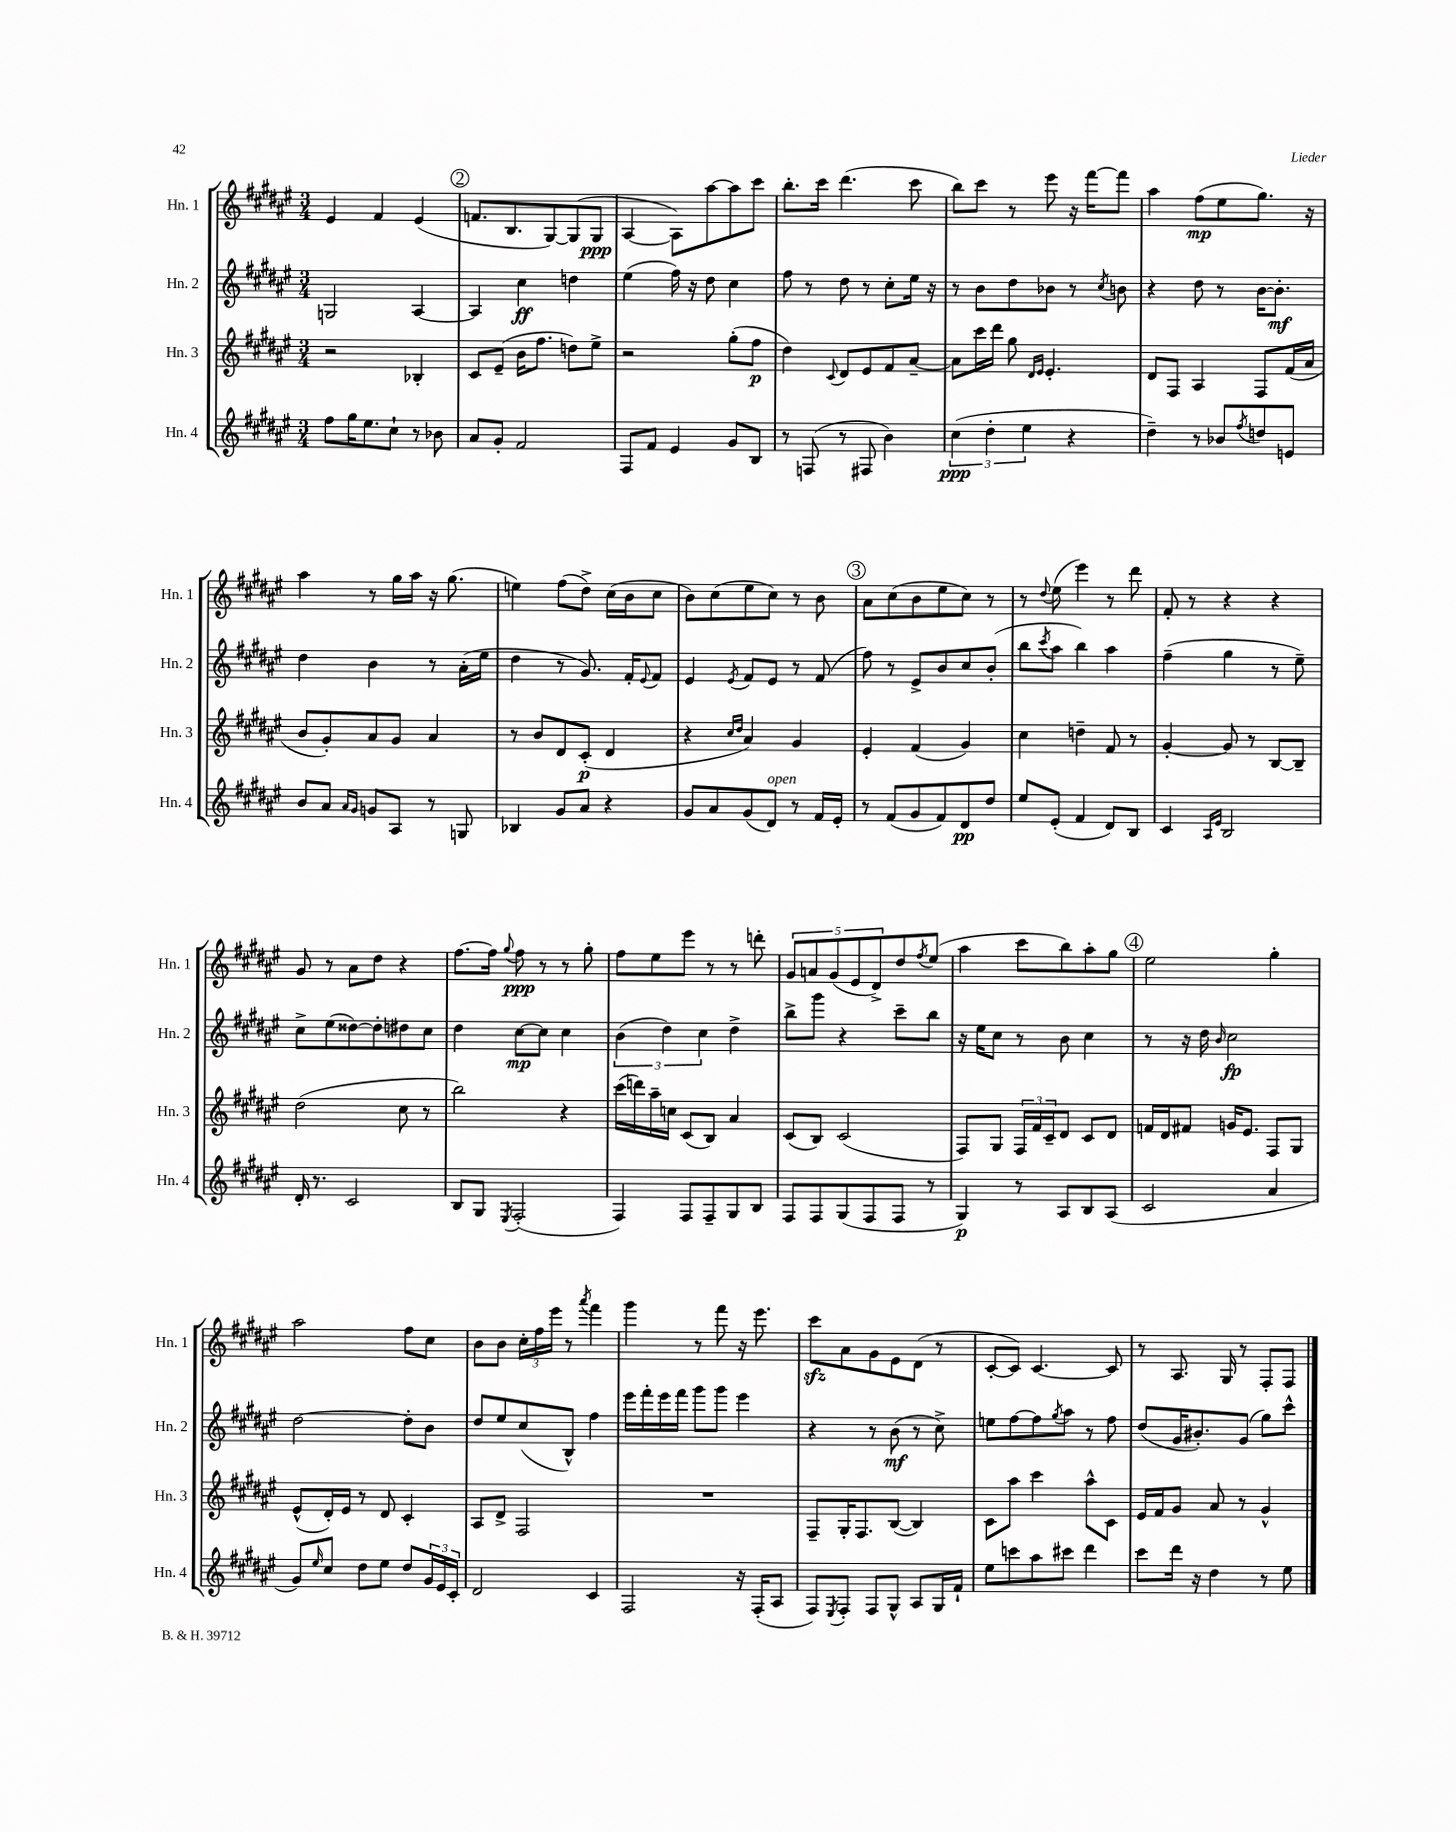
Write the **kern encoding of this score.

**kern	**kern	**kern	**kern
*staff4	*staff3	*staff2	*staff1
*clefG2	*clefG2	*clefG2	*clefG2
*k[f#c#g#d#a#e#]	*k[f#c#g#d#a#e#]	*k[f#c#g#d#a#e#]	*k[f#c#g#d#a#e#]
*M3/4	*M3/4	*M3/4	*M3/4
8ff#	2r	2G	4e#
16gg#	.	.	.
8.ee#	.	.	.
.	.	.	4f#
8cc#`	.	.	.
8r	4B-'	[4A#	(4e#
8b-	.	.	.
=	=	=	=
8a#	8c#	4A#]	8.f
8g#'	(8e#~	.	.
.	.	.	8.B
2f#	16b	4cc#	.
.	8.ff#	.	.
.	.	.	[8G#)
.	8dd)	4dd	(8G#]
.	8ee#^	.	8G#
=	=	=	=
8F#	2r	(4ee#	[4A#
8f#	.	.	.
4e#	.	16ff#)	8A#])
.	.	16r	.
.	.	8dd#	[8aa#
8g#	(8gg#'	4cc#	8aa#]
8B	8ff#	.	8ccc#
=	=	=	=
8r	4dd#)	8ff#	8.bb'
(8F	.	8r	.
.	.	.	16ccc#
.	8qqc#	.	.
8r	8d#	8dd#	(4.ddd#
8F#	8e#	8r	.
4b)	8f#	8cc#'	.
.	[8a#~	16ee#	8ccc#
.	.	16r	.
=	=	=	=
(6cc#	8a#]	8r	8bb)
.	16ccc#	8b	8ccc#
6dd#'	.	.	.
.	16ddd#	.	.
.	8gg#	8dd#	8r
6ee#	.	.	.
.	16qqd#	.	.
.	16qqe#	.	.
.	4.e#'	8b-	8eee#
4r	.	8r	16r
.	.	.	[16fff#
.	.	8qcc#	.
.	.	8b	8fff#]
=	=	=	=
4dd#~)	8d#	4r	4aa#
.	8F#	.	.
8r	4A#	8dd#	(8ff#
8b-	.	8r	8ee#
8qff#	.	.	.
8dd	8F#	[16b	8.gg#)
.	.	8.b']	.
8e	(16f#	.	.
.	16a#	.	16r
=	=	=	=
8b	8b	4dd#	4aa#
8a#	8g#')	.	.
16qqa#	.	.	.
16qqg#	.	.	.
8g	8a#	4b	8r
8A#	8g#	.	16gg#
.	.	.	16aa#
8r	4a#	8r	16r
.	.	.	(8.gg#
8G	.	(16a#'	.
.	.	16ee#	.
=	=	=	=
4B-	8r	4dd#	4ee)
.	8b	.	.
8g#	8d#	8r	(8ff#
8a#	(8c#'	8.g#)	8dd#^)
4r	4d#	.	(16cc#
.	.	16f#'	16b
.	.	8qqe#	.
.	.	8f#	8cc#
=	=	=	=
8g#	4r	4e#	8b)
8a#	.	.	(8cc#
.	16qqcc#	.	.
.	16qqdd#	8qe#	.
(8g#	4a#)	8f#	8ee#
8d#)	.	8e#	8cc#)
8r	4g#	8r	8r
16f#	.	(8f#	8b
16e#'	.	.	.
=	=	=	=
8r	4e#'	8ff#)	8a#
(8f#	.	8r	(8cc#
8g#	(4f#	8e#^	8b
8f#)	.	8b	8ee#
8d#	4g#)	8cc#	8cc#)
8dd#	.	(8b'	8r
=	=	=	=
8ee#	4cc#	8bb	8r
.	.	8qccc#	8qqdd#
(8e#'	.	8aa#	(8ee#
4f#	4dd~	4bb)	4eee#)
8d#)	8f#	4aa#	8r
8B	8r	.	8ddd#
=	=	=	=
4c#	[4g#'	(4ff#~	8f#'
.	.	.	8r
16qqA#	.	.	.
16qqe#	.	.	.
2B	8g#]	4gg#	4r
.	8r	.	.
.	[8B	8r	4r
.	8B~]	8ee#~)	.
=	=	=	=
16d#'	(2dd#	8cc#^	8g#
8.r	.	.	.
.	.	(8ee#	8r
2c#	.	[8dd##)	8a#
.	.	8dd##']	8dd#
.	8cc#	8dd#	4r
.	8r	8cc#	.
=	=	=	=
8B	2bb)	4dd#	[8.ff#
8G#	.	.	.
.	.	.	16ff#]
8qE#	.	.	8qqgg#
(2F#'	.	[8cc#	8ff#
.	.	8cc#]	8r
.	4r	4cc#	8r
.	.	.	8gg#'
=	=	=	=
4F#)	(16ccc#	(6b	8ff#
.	16ddd)	.	.
.	16aa#~	.	8ee#
.	.	6dd#)	.
.	16cc	.	.
8F#	(8c#	.	8eee#
.	.	6cc#	.
8F#~	8B)	.	8r
8G#	4a#	4dd#^	8r
8B	.	.	8ddd'
=	=	=	=
8F#	(8c#	8bb^	10g#
.	.	.	10a
8F#	8B)	8ggg#	.
.	.	.	(10g#
(8G#	(2c#	4r	.
.	.	.	10e#
8F#	.	.	.
.	.	.	10d#^)
8F#	.	8ccc#~	8dd#
.	.	.	8qff#
8r	.	8bb	(8ee#
=	=	=	=
4G#)	8F#)	16r	4aa#
.	.	16ee#	.
.	8G#	8cc#	.
8r	24F#	8r	8ccc#
.	24f#	.	.
.	24c#~	.	.
8A#	8d#	8b	8bb)
8B	8c#	4cc#	8aa#'
(8A#	8d#	.	8gg#
=	=	=	=
2c#	16f	8r	2ee#
.	16d#	.	.
.	8f#	16r	.
.	.	16dd#	.
.	.	16qqb	.
.	16g	2cc#	.
.	8.e#	.	.
4a#	8F#	.	4gg#'
.	8G#	.	.
=	=	=	=
8g#)	(8e#^^	[2dd#	2aa#
16qqee#	.	.	.
8cc#	16d#')	.	.
.	16e#	.	.
8dd#	8r	.	.
8ee#	8d#	.	.
8dd#	4c#'	8dd#']	8ff#
24g#	.	8b	8cc#
24e#	.	.	.
24c#'	.	.	.
=	=	=	=
2d#	8A#	8dd#	8b
.	8d#^	8ee#	8b
.	2F#	(8cc#	24cc#'
.	.	.	24ff#
.	.	.	24eee#
.	.	8B^^)	8r
.	.	.	8qaaa#
4c#	.	4ff#	4fff#
=	=	=	=
2F#	2.r	16eee#	4ggg#
.	.	16fff#'	.
.	.	16eee#	.
.	.	16fff#	.
.	.	8ggg#	8r
.	.	8ggg#	8fff#
16r	.	4eee#	16r
(16F#'	.	.	8.eee#
8A#	.	.	.
=	=	=	=
8F#)	8F#~	4r	8ccc#
8qE#	.	.	.
8F#'	16G#'	.	8a#
.	8.F#	.	.
8F#	.	8r	8g#
8G#^^	([8B	(8b	8e#
8A#	4B])	8r	(8d#
16G#	.	8cc#^)	8r
16f#`	.	.	.
=	=	=	=
8ee#	8c#	8ee	[8c#'
8ccc	8aa#	[8ff#	8c#])
8aa#	4ccc#	8ff#]	[4.c#
.	.	8qgg#	.
8ccc#	.	8aa#	.
4ddd#	8aa#^^	8r	.
.	8c#	8ff#	8c#]
=	=	=	=
8ccc#	16e#	(8dd#	8r
.	16f#	.	.
16ddd#	8g#	16g#	8.A#
16r	.	8.b#')	.
4dd#	8a#	.	.
.	.	.	16G#
.	8r	(8g#	8r
8r	4g#^^	8gg#)	8F#'
8ee#	.	8ccc#^^	8F#
==	==	==	==
*-	*-	*-	*-
